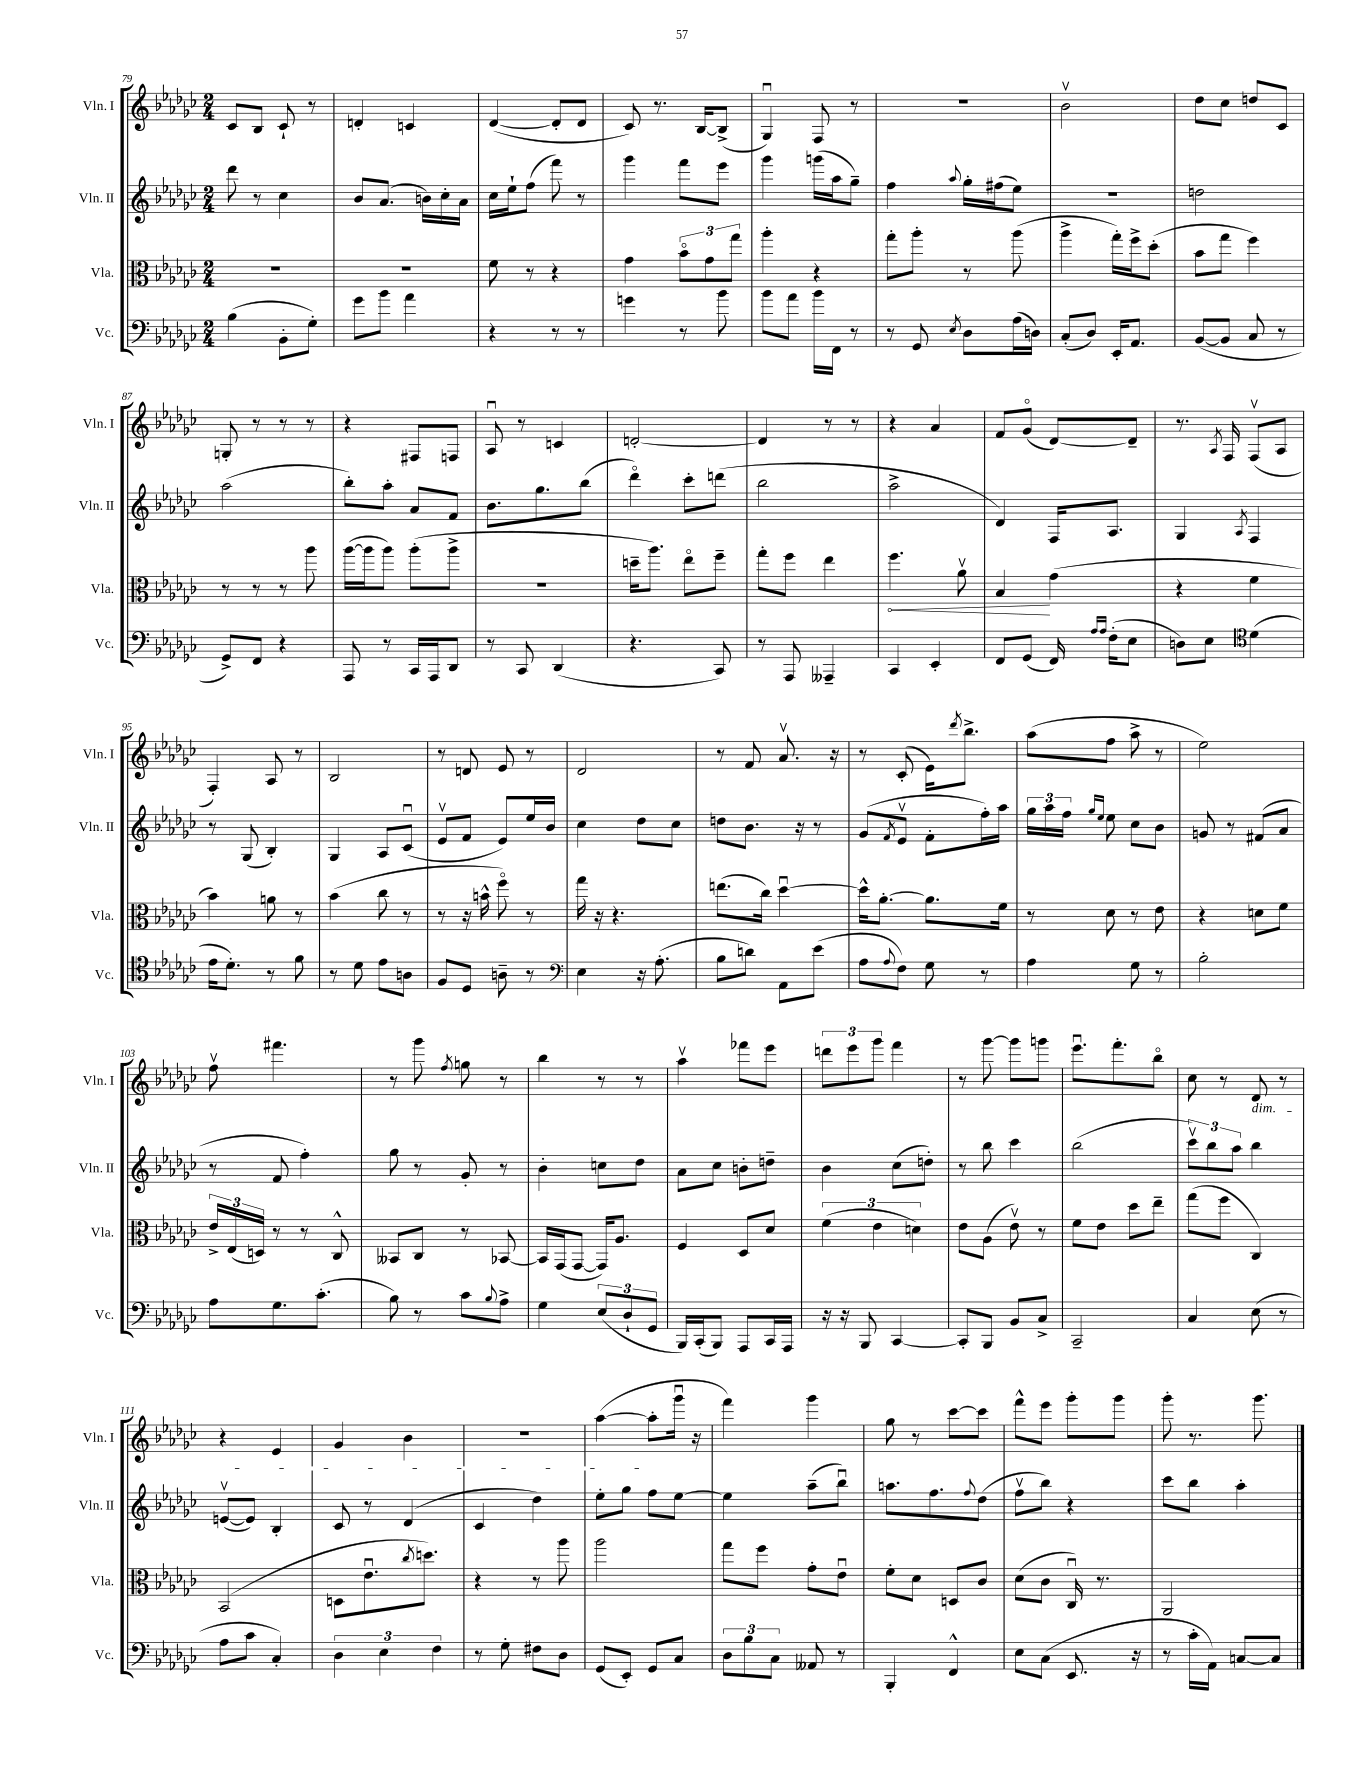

**kern	**kern	**kern	**kern
*staff4	*staff3	*staff2	*staff1
*clefF4	*clefC3	*clefG2	*clefG2
*k[b-e-a-d-g-c-]	*k[b-e-a-d-g-c-]	*k[b-e-a-d-g-c-]	*k[b-e-a-d-g-c-]
*M2/4	*M2/4	*M2/4	*M2/4
(4B-	2r	8ddd-	8c-
.	.	8r	8B-
8BB-'	.	4cc-	8c-`
8G-')	.	.	8r
=	=	=	=
8g-	2r	8b-	4d'
8b-	.	(8.a-	.
4a-	.	.	4c
.	.	16b)	.
.	.	16cc-'	.
.	.	16a-	.
=	=	=	=
4r	8f	16cc-	([4d-
.	.	16ee-`	.
.	8r	(8ff	.
8r	4r	8fff)	8d-']
8r	.	8r	8d-
=	=	=	=
4g	4g-	4ggg-	8c-)
.	.	.	8.r
8r	12b-o	8fff	.
.	.	.	[16B-
.	12g-	.	.
8b-	.	8eee-	(8B-^]
.	12gg-	.	.
=	=	=	=
8b-	4aa-'	4ggg-	4G-u)
8a-	.	.	.
16b-	4r	(16ggg	8F
16FF	.	16aa-	.
8r	.	8gg-~)	8r
=	=	=	=
8r	8gg-'	4ff	2r
8GG-	8aa-'	.	.
8qE-	.	8qqaa-	.
8D-	8r	16gg-'	.
.	.	(16ff#	.
(16A-	(8aa-	8ee-)	.
16D)	.	.	.
=	=	=	=
(8C-'	4aa-^	2r	2b-v
8D-)	.	.	.
16EE-'	16gg-')	.	.
8.AA-	16ff^	.	.
.	(8dd-'	.	.
=	=	=	=
([8BB-	8b-	2dd	8dd-
8BB-]	8gg-	.	8cc-
8C-	4ff)	.	8dd
8r	.	.	8c-
=	=	=	=
8GG-^)	8r	(2aa-	8G'
8FF	8r	.	8r
4r	8r	.	8r
.	8aa-	.	8r
=	=	=	=
8AAA-	([16aa-	8bb-')	4r
.	16aa-]	.	.
8r	8aa-)	8aa-'	.
16CC-	(8aa-'	8a-	8F#
16AAA-	.	.	.
8DD-	8aa-^	8f	8F
=	=	=	=
8r	2r	8.b-	8A-u
8CC-	.	.	8r
.	.	8.gg-	.
(4DD-	.	.	4c
.	.	(8bb-	.
=	=	=	=
4.r	16dd~	4ddd-o)	[2d'
.	8.aa-)	.	.
.	8ee-o	8ccc-'	.
8CC-)	8ff~	(8ddd	.
=	=	=	=
8r	8gg-'	2bb-	4d]
8AAA-	8ff	.	.
4AAA--~	4ee-	.	8r
.	.	.	8r
=	=	=	=
4CC-	4.ff	2aa-^	4r
4EE-'	.	.	4a-
.	8a-v	.	.
=	=	=	=
8FF	4B-	4d-)	8f
(8GG-	.	.	(8g-o
16FF)	(4g-	16F	[8d-)
16qqA-	.	.	.
16qqA-	.	.	.
(16F'	.	8.A-	.
8E-	.	.	8d-~]
=	=	=	=
8D)	4r	4G-	8.r
8E-	.	.	.
.	.	.	8qA-
.	.	.	16F
*clefC4	*	*	*
.	.	8qA-	.
(4d-	4f	4F	(8Fv
.	.	.	8A-
=	=	=	=
16e-	4b-)	8r	4F')
8.d-')	.	.	.
.	.	(8G-	.
8r	8a	4B-')	8A-
8f	8r	.	8r
=	=	=	=
8r	(4b-	4G-	2B-
8d-	.	.	.
8e-	8cc-	8A-	.
8A	8r	(8c-u	.
=	=	=	=
8F	8r	8e-v	8r
8D-	16r	8f	8d
.	16b^^	.	.
8A~	8ffo)	8e-)	8e-
8r	8r	16ee-	8r
.	.	16b-	.
=	=	=	=
*clefF4	*	*	*
4E-	16gg-	4cc-	2d-
.	16r	.	.
.	4.r	.	.
16r	.	8dd-	.
(8.A-'	.	.	.
.	.	8cc-	.
=	=	=	=
8B-	(8.ee	8dd	8r
8d)	.	8.b-	8f
.	16cc-)	.	.
8AA-	[4dd-u	.	8.a-v
.	.	16r	.
(8e-	.	8r	.
.	.	.	16r
=	=	=	=
8A-	16dd-^^]	(8g-	8r
.	[8.a-'	.	.
8qqA-	.	8qf	.
8F)	.	8e-v	(8c-'
8G-	8.a-]	8f'	16e-)
.	.	.	8qddd-
.	.	.	8.bb-^
8r	.	16ff')	.
.	16f	16aa-	.
=	=	=	=
4A-	8r	24gg-	(8aa-
.	.	24aa-	.
.	.	24ff	.
.	.	16qqgg-	.
.	.	16qqee-	.
.	8d-	8ee-	8ff
8G-	8r	8cc-	8aa-^
8r	8e-	8b-	8r
=	=	=	=
2B-'	4r	8g	2ee-)
.	.	8r	.
.	8d	(8f#	.
.	8f	8a-	.
=	=	=	=
8A-	24e-^	8r	8ffv
.	(24E-	.	.
.	24D)	.	.
8.G-	8r	8f	4.fff#
.	8r	4ff')	.
(8.c-'	.	.	.
.	8C-^^	.	.
=	=	=	=
8B-)	8BB--	8gg-	8r
8r	8C-	8r	8ggg-
.	.	.	8qff
8c-	8r	8g-'	8gg
8qqB-	.	.	.
8A-^	[8BB-	8r	8r
=	=	=	=
4G-	16BB-]	4b-'	4bb-
.	(16GG-	.	.
.	[8GG-	.	.
(12E-	16GG-])	8cc	8r
.	8.A-	.	.
12D-`	.	.	.
.	.	8dd-	8r
12GG-	.	.	.
=	=	=	=
16BBB-)	4F	8a-	4aa-v
(16CC-'	.	.	.
8BBB-)	.	8cc-	.
8AAA-	8D-	8b'	8fff-
16CC-	8d-	8dd~	8eee-
16AAA-	.	.	.
=	=	=	=
16r	(6f	4b-	12ddd
16r	.	.	.
.	.	.	12eee-
8BBB-	.	.	.
.	6e-	.	12ggg-
[4CC-	.	(8cc-	4fff
.	6d)	.	.
.	.	8dd')	.
=	=	=	=
8CC-']	8e-	8r	8r
8BBB-	(8A-	8bb-	[8ggg-
8BB-	8e-v)	4ccc-	8ggg-]
8C-^	8r	.	8ggg
=	=	=	=
2CC-~	8f	(2bb-	8.eee-u
.	8e-	.	.
.	.	.	8.fff'
.	8dd-	.	.
.	8ee-~	.	8bb-o
=	=	=	=
4C-	(8gg-	12ccc-v)	8cc-
.	.	12bb-	.
.	8ff	.	8r
.	.	12aa-	.
(8E-	4C-)	4bb-	8d-
8r	.	.	8r
=	=	=	=
8A-	(2BB-	([8ev	4r
8c-	.	8e])	.
4C-')	.	4B-'	4e-
=	=	=	=
6D-	8D	8c-	4g-
.	8.e-u	8r	.
6E-	.	.	.
.	.	(4d-	4b-
.	8qcc-	.	.
.	8.dd)	.	.
6F	.	.	.
=	=	=	=
8r	4r	4c-	2r
8G-'	.	.	.
8F#	8r	4dd-)	.
8D-	8aa-	.	.
=	=	=	=
(8GG-	2aa-	8ee-'	([4aa-
8EE-')	.	8gg-	.
8GG-	.	8ff	8aa-']
8C-	.	[8ee-	16ggg-u
.	.	.	16r
=	=	=	=
12D-	8gg-	4ee-]	4fff)
12B-	.	.	.
.	8ff	.	.
12C-	.	.	.
8AA--	8g-'	(8aa-~	4ggg-
8r	8e-u	8bb-u)	.
=	=	=	=
4BBB-'	8f'	8.aa	8gg-
.	8d-	.	8r
.	.	8.ff	.
4FF^^	8D	.	[8ccc-
.	.	8qqff	.
.	8c-	(8dd-	8ccc-]
=	=	=	=
8E-	(8d-	8ffv	8fff^^
(8C-	8c-	8bb-)	8eee-
8.EE-	16C-u)	4r	8ggg-'
.	8.r	.	.
.	.	.	8ggg-
16r	.	.	.
=	=	=	=
8r	2AA-	8ccc-	8ggg-'
16c-'	.	8bb-	8.r
16AA-)	.	.	.
[8C	.	4aa-'	.
.	.	.	8.ggg-
8C]	.	.	.
==	==	==	==
*-	*-	*-	*-
